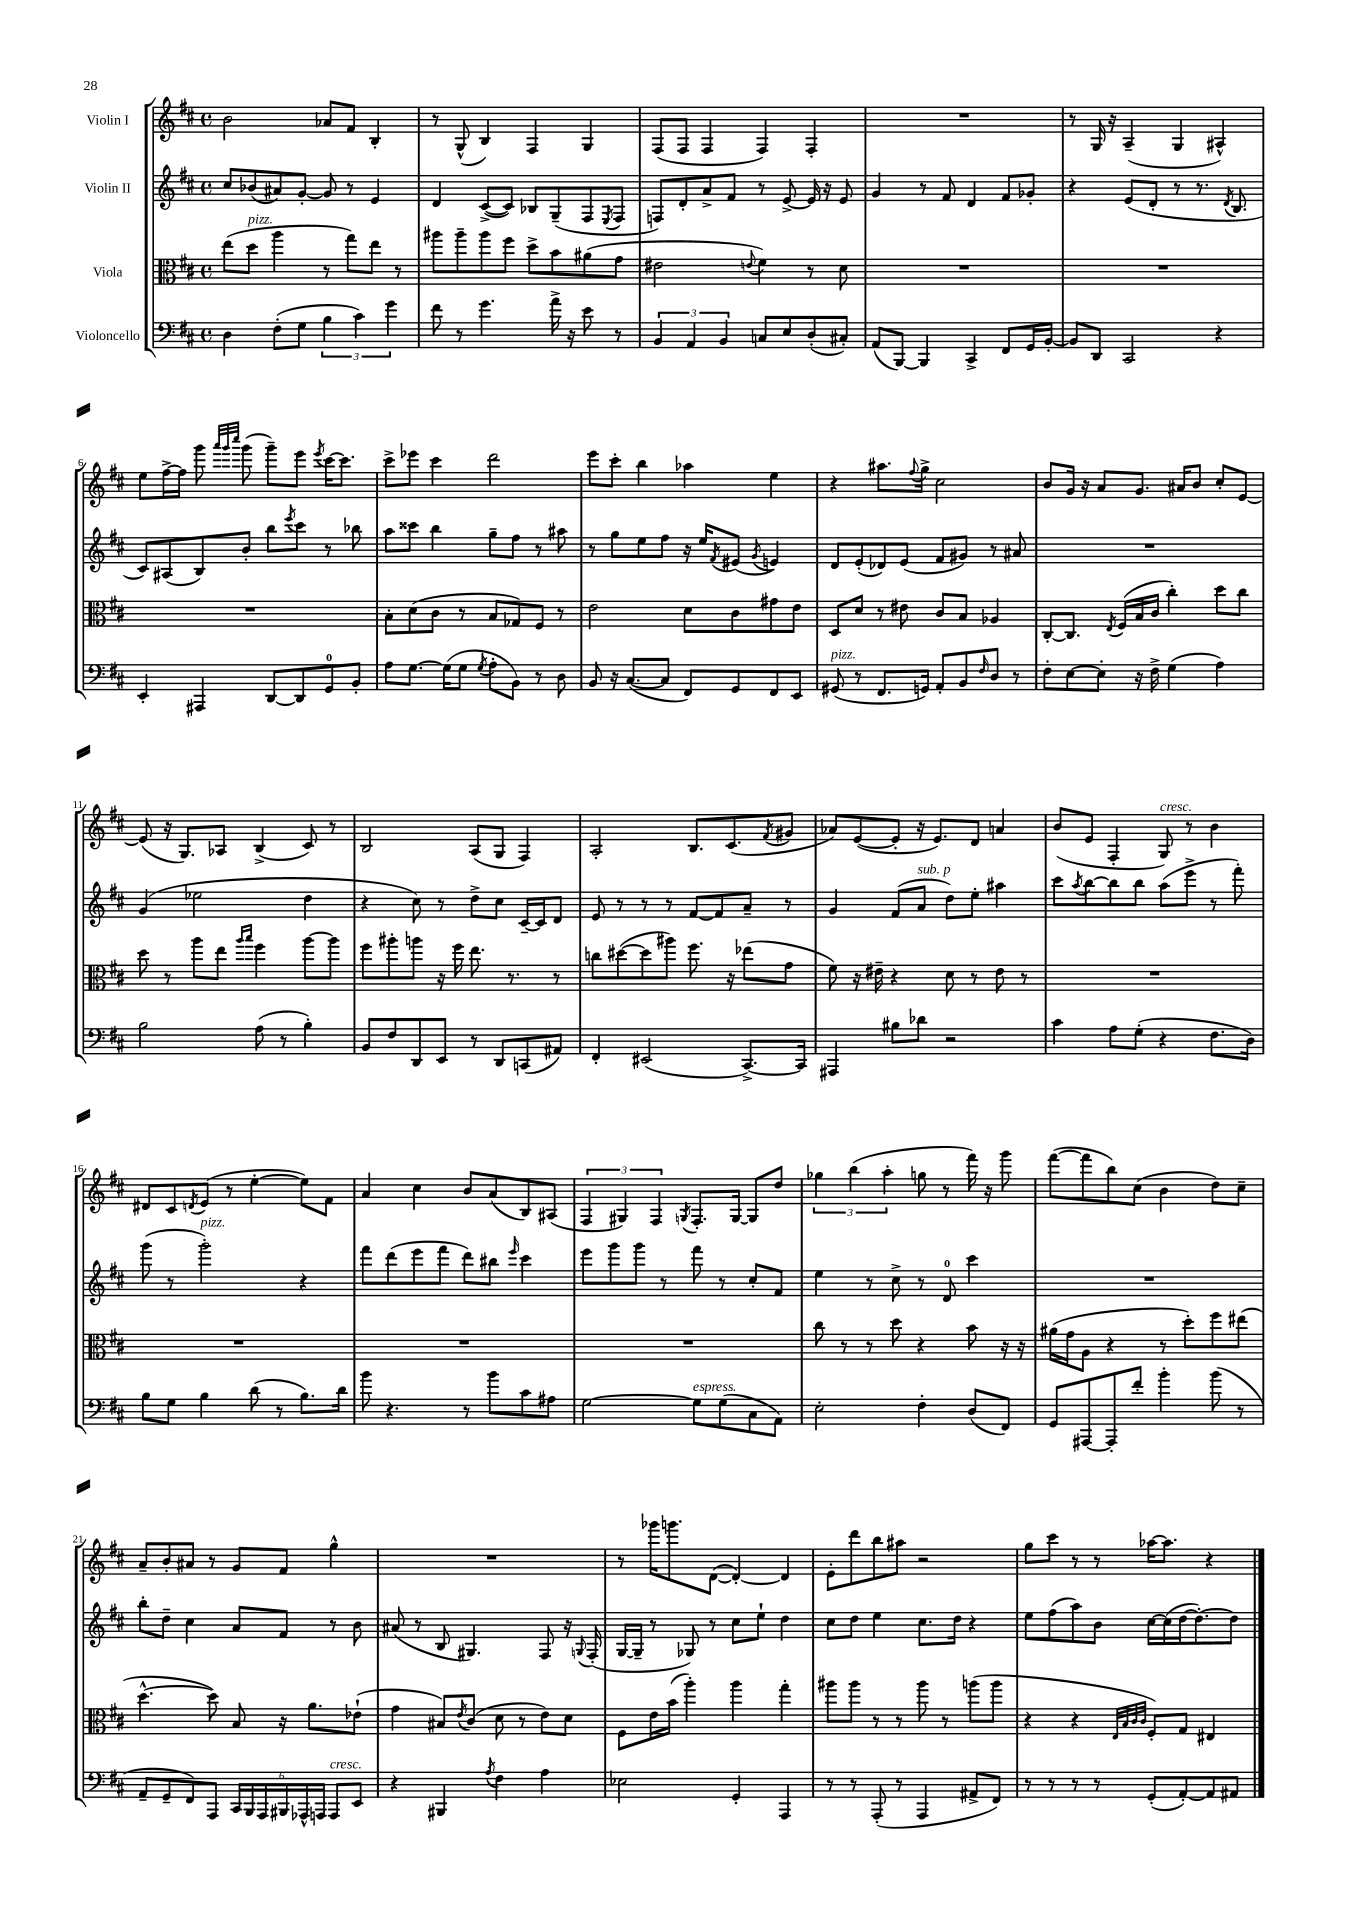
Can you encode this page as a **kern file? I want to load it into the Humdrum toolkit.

**kern	**kern	**kern	**kern
*staff4	*staff3	*staff2	*staff1
*clefF4	*clefC3	*clefG2	*clefG2
*k[f#c#]	*k[f#c#]	*k[f#c#]	*k[f#c#]
*M4/4	*M4/4	*M4/4	*M4/4
*met(c)	*met(c)	*met(c)	*met(c)
4D\	(8ee\L	8cc#/L	2b\
.	8dd\J	(8b-/	.
(8F#'\L	4aa\	8a#/)	.
8G\J	.	[8g'/J	.
6B\	8r	8g/]	8a-/L
.	8gg\L)	8r	8f#/J
6c#\)	.	.	.
.	8ee\J	4e/	4B'/
6g\	.	.	.
.	8r	.	.
=	=	=	=
8f#\	8aa#\L	4d/	8r
8r	8aa#~\	.	(8G^^/
4.g\	8aa#\	([8c#^/L	4B/)
.	8ff#\J	8c#/]J)	.
.	8dd^\L	8B-/L	4F#/
16a^\	8b\	(8G~/	.
16r	.	.	.
8e\	(8a#\	8F#/	4G/
.	.	8qE/	.
8r	8g\J	8F#/J	.
=	=	=	=
6BB/	2e#\	8F/L)	(8F#/L
.	.	8d'/	8F#/J
6AA/	.	.	.
.	.	8a^/	4F#/
6BB/	.	.	.
.	.	8f#/J	.
.	8qqe/	.	.
8C/L	4f#\)	8r	4F#/)
8E/	.	[8e^/	.
(8D'/	8r	16e/]	4F#'/
.	.	16r	.
8C#'/J)	8d\	8e/	.
=	=	=	=
(8AA/L	1r	4g/	1r
[8BBB/J)	.	.	.
4BBB/]	.	8r	.
.	.	8f#/	.
4CC#^/	.	4d/	.
8FF#/L	.	8f#/L	.
16GG/L	.	8g-'/J	.
[16BB'/JJ	.	.	.
=	=	=	=
8BB/]L	1r	4r	8r
8DD/J	.	.	16G/
.	.	.	16r
2CC#/	.	(8e/L	(4A~/
.	.	8d'/J	.
.	.	8r	4G/
.	.	8.r	.
4r	.	.	4A#^^/)
.	.	8qd/	.
.	.	8.B/	.
=	=	=	=
4EE'/	1r	8c#/L)	8ee\L
.	.	(8A#/	[16ff#^\L
.	.	.	16ff#\]JJ
4AAA#/	.	8B/)	8ggg\
.	.	.	32qqaaa/LLL
.	.	.	32qqggg/
.	.	.	32qqcccc#/JJJ
.	.	8b'/J	(8ggg\
[8DD/L	.	8bb\L	8ggg~\L)
.	.	8qeee/	.
8DD/]	.	8ccc#\J	8eee\J
.	.	.	8qeee/
8GG/	.	8r	[16ccc#\LK
.	.	.	8.ccc#\]J
8BB'/J	.	8bb-\	.
=	=	=	=
8A\L	8B'\L	8aa\L	8ccc#^\L
[8.G\J	(8d\	8ccc##\J	8eee-\J
.	8c#\J	4bb\	4ccc#\
(16G\]LK	.	.	.
8G\J	8r	.	.
8qG/	.	.	.
8A'\L	8B/L	8gg~\L	2ddd\
8BB\J)	8G-/)	8ff#\J	.
8r	8F#/J	8r	.
8D\	8r	8aa#\	.
=	=	=	=
8BB/	2e\	8r	8eee\L
16r	.	8gg\L	8ccc#'\J
([8.C#/L	.	.	.
.	.	8ee\	4bb\
8C#/]J	.	8ff#\J	.
8FF#/L)	8d\L	16r	4aa-\
.	.	16ee/LK	.
.	.	8qf#/	.
8GG/	8c#\	(8e#/J	.
.	.	8qg/	.
8FF#/	8g#\	4e/)	4ee\
8EE/J	8e\J	.	.
=	=	=	=
(8GG#/	8D/L	8d/L	4r
8r	8d/J	(8e'/	.
8.FF#/L	8r	8d-/)	8.aa#\L
.	8e#\	(8e/J	.
.	.	.	8qqff#/
16GG/Jk)	.	.	16gg^\Jk
8AA'/L	8c#/L	8f#/L	2cc#\
8BB/	8B/J	8g#/J)	.
16qqF#/	.	.	.
8D/J	4A-/	8r	.
8r	.	8a#/	.
=	=	=	=
8F#'\L	[8C#'/L	1r	8b/L
[8E\	8.C#/]J	.	16g/Jk
.	.	.	16r
8E'\]J	.	.	8a/L
.	8qE/	.	.
.	(16F#/LL	.	.
16r	16B/	.	8.g/J
16F#^\	16c#/JJ	.	.
(4G\	4cc#'\)	.	.
.	.	.	16a#/LK
.	.	.	8b/J
4A\)	8dd\L	.	8cc#'/L
.	8cc#\J	.	[8e/J
=	=	=	=
2B\	8dd\	(4g/	(8e/]
.	8r	.	16r
.	.	.	8.G/L)
.	8aa\L	2ee-\	.
.	8ee\J	.	8A-/J
.	16qqaa/LL	.	.
.	16qqbb/JJ	.	.
(8A\	4ff#\	.	(4B^/
8r	.	.	.
4B'\)	[8aa\L	4dd\	8c#/)
.	8aa\]J	.	8r
=	=	=	=
8BB/L	8ff#\L	4r	2B/
8F#/	8aa#'\	.	.
8DD/	8aa\J	8cc#\)	.
8EE/J	16r	8r	.
.	16ff#\	.	.
8r	8.ee\	8dd^\L	(8A/L
8DD/L	.	8cc#\J	8G/J
.	8.r	.	.
(8CC/	.	[16c#~/LL	4F#/)
.	.	16c#/]J	.
8AA#/J)	8r	8d/J	.
=	=	=	=
4FF#'/	8cc\L	8e/	2A'/
.	([8dd#\	8r	.
(2EE#/	8dd#\]	8r	.
.	8aa#\J)	8r	.
.	8.ff#\	[8f#/L	8.B/L
.	.	8f#/]	.
.	16r	.	(8.c#/
[8.CC#^/L)	(8ee-\L	8a~/J	.
.	.	.	8qf#/
.	8g\J	8r	8g#/J
16CC#/]Jk	.	.	.
=	=	=	=
4AAA#/	8f#\)	4g/	8a-/L)
.	16r	.	([8e/
.	16e#~\	.	.
8B#\L	4r	(8f#/L	8e'/]J
8d-\J	.	8a/J	16r
.	.	.	8.e/L)
2r	8d\	8dd\L)	.
.	8r	8ee'\J	8d/J
.	8e#\	4aa#\	4a/
.	8r	.	.
=	=	=	=
4c#\	1r	8ccc#\L	(8b/L
.	.	8qaa/	.
.	.	[8bb\	8e/J
8A\L	.	8bb\]	4F#'/
(8G'\J	.	8bb\J	.
4r	.	(8aa\L	8G/)
.	.	8eee^\J	8r
8.F#\L	.	8r	4b\
.	.	8fff#'\)	.
16D\Jk)	.	.	.
=	=	=	=
8B\L	1r	(8ggg\	8d#/L
8G\J	.	8r	8c#/
.	.	.	8qd/
4B\	.	2ggg'\)	(8e/J
.	.	.	8r
(8d\	.	.	[4ee'\
8r	.	.	.
8.B\L)	.	4r	8ee\]L)
.	.	.	8f#\J
16d\Jk	.	.	.
=	=	=	=
8b\	1r	8fff#\L	4a/
4.r	.	(8ddd\	.
.	.	8eee\	4cc#\
.	.	8fff#\J	.
8r	.	8ddd\L)	8b/L
8b\L	.	8bb#\J	(8a/
.	.	16qqeee/	.
8c#\	.	4ccc#\	8B/)
8A#\J	.	.	(8A#/J
=	=	=	=
[2G\	1r	8eee\L	6F#/
.	.	8ggg\	.
.	.	.	6G#/)
.	.	8ggg\J	.
.	.	.	6F#/
.	.	8r	.
.	.	.	8qG/
8G\]L	.	8fff#\	8.F#'/L
(8G\	.	8r	.
.	.	.	[16G/Jk
8C#\	.	8cc#'/L	8G/]L
8AA\J)	.	8f#/J	8dd/J
=	=	=	=
2E'\	8cc#\	4ee\	6gg-\
.	8r	.	.
.	.	.	(6bb\
.	8r	8r	.
.	.	.	6aa'\
.	8dd\	8cc#^\	.
4F#'\	4r	8r	8gg\
.	.	8d/	8r
(8D/L	8b\	4ccc#\	16fff#\)
.	.	.	16r
8FF#/J)	16r	.	8ggg\
.	16r	.	.
=	=	=	=
8GG/L	(16a#\LL	1r	([8fff#\L
.	16g\J	.	.
[8AAA#/	8A\J	.	8fff#\]
8AAA#'/]	4r	.	8bb\)
8f#'/J	.	.	(8cc#\J
4b'\	8r	.	4b\
.	8dd'\L)	.	.
(8b\	8ff#\	.	8dd\L)
8r	(8ee#\J	.	8cc#~\J
=	=	=	=
8AA~/L	[4.dd^^\	8bb'\L	8a~/L
8GG~/	.	8dd~\J	8b'/
8FF#/)	.	4cc#\	8a#/J
8AAA/J	8dd\])	.	8r
24CC#/LL	8B/	8a/L	8g/L
24BBB/	.	.	.
24AAA/	.	.	.
24BBB#/	16r	8f#/J	8f#/J
24AAA-^^/	.	.	.
.	8.a\L	.	.
24AAA/JJ	.	.	.
8AAA/L	.	8r	4gg^^\
8EE/J	(8e-`\J	8b\	.
=	=	=	=
4r	4g\	(8a#/	1r
.	.	8r	.
4BBB#/	8B#/L)	8B/	.
.	8qe/	.	.
.	(8c#/J	4.G#/)	.
8qA/	.	.	.
4F#\	8d\	.	.
.	8r	.	.
4A\	8e\L)	8F#/	.
.	8d\J	16r	.
.	.	8qqG/	.
.	.	(16F#'/	.
=	=	=	=
2E-\	8F#\L	[16G/LL	8r
.	.	16G~/]JJ	.
.	16e\L	8r	16ggg-\LK
.	(16b\JJ	.	8.ggg\
.	4aa'\)	8G-/)	.
.	.	8r	([8d\J
4GG'/	4aa\	8cc#\L	4d'/_)
.	.	8ee`\J	.
4AAA/	4gg'\	4dd\	4d/]
=	=	=	=
8r	8aa#\L	8cc#\L	8e'\L
8r	8aa#\J	8dd\J	8ddd\
(8AAA'/	8r	4ee\	8bb\
8r	8r	.	8aa#\J
4AAA/	8aa#\	8.cc#\L	2r
.	8r	.	.
.	.	16dd\Jk	.
8AA#^/L	(8aa\L	4r	.
8FF#/J)	8aa\J	.	.
=	=	=	=
8r	4r	8ee\L	8gg\L
8r	.	(8ff#\	8ccc#\J
8r	4r	8aa\)	8r
8r	.	8b\J	8r
.	32qqE/LLL	.	.
.	32qqB/	.	.
.	32qqc#/	.	.
.	32qqc#/JJJ	.	.
(8GG'/L	8F#'/L)	[16cc#\LL	[16aa-\LK
.	.	(16cc#\]	8.aa-\]J
[8AA'/)	8G/J	[16dd\J	.
.	.	8.dd'\_)	.
8AA/]	4E#/	.	4r
8AA#/J	.	8dd\]J	.
==	==	==	==
*-	*-	*-	*-
